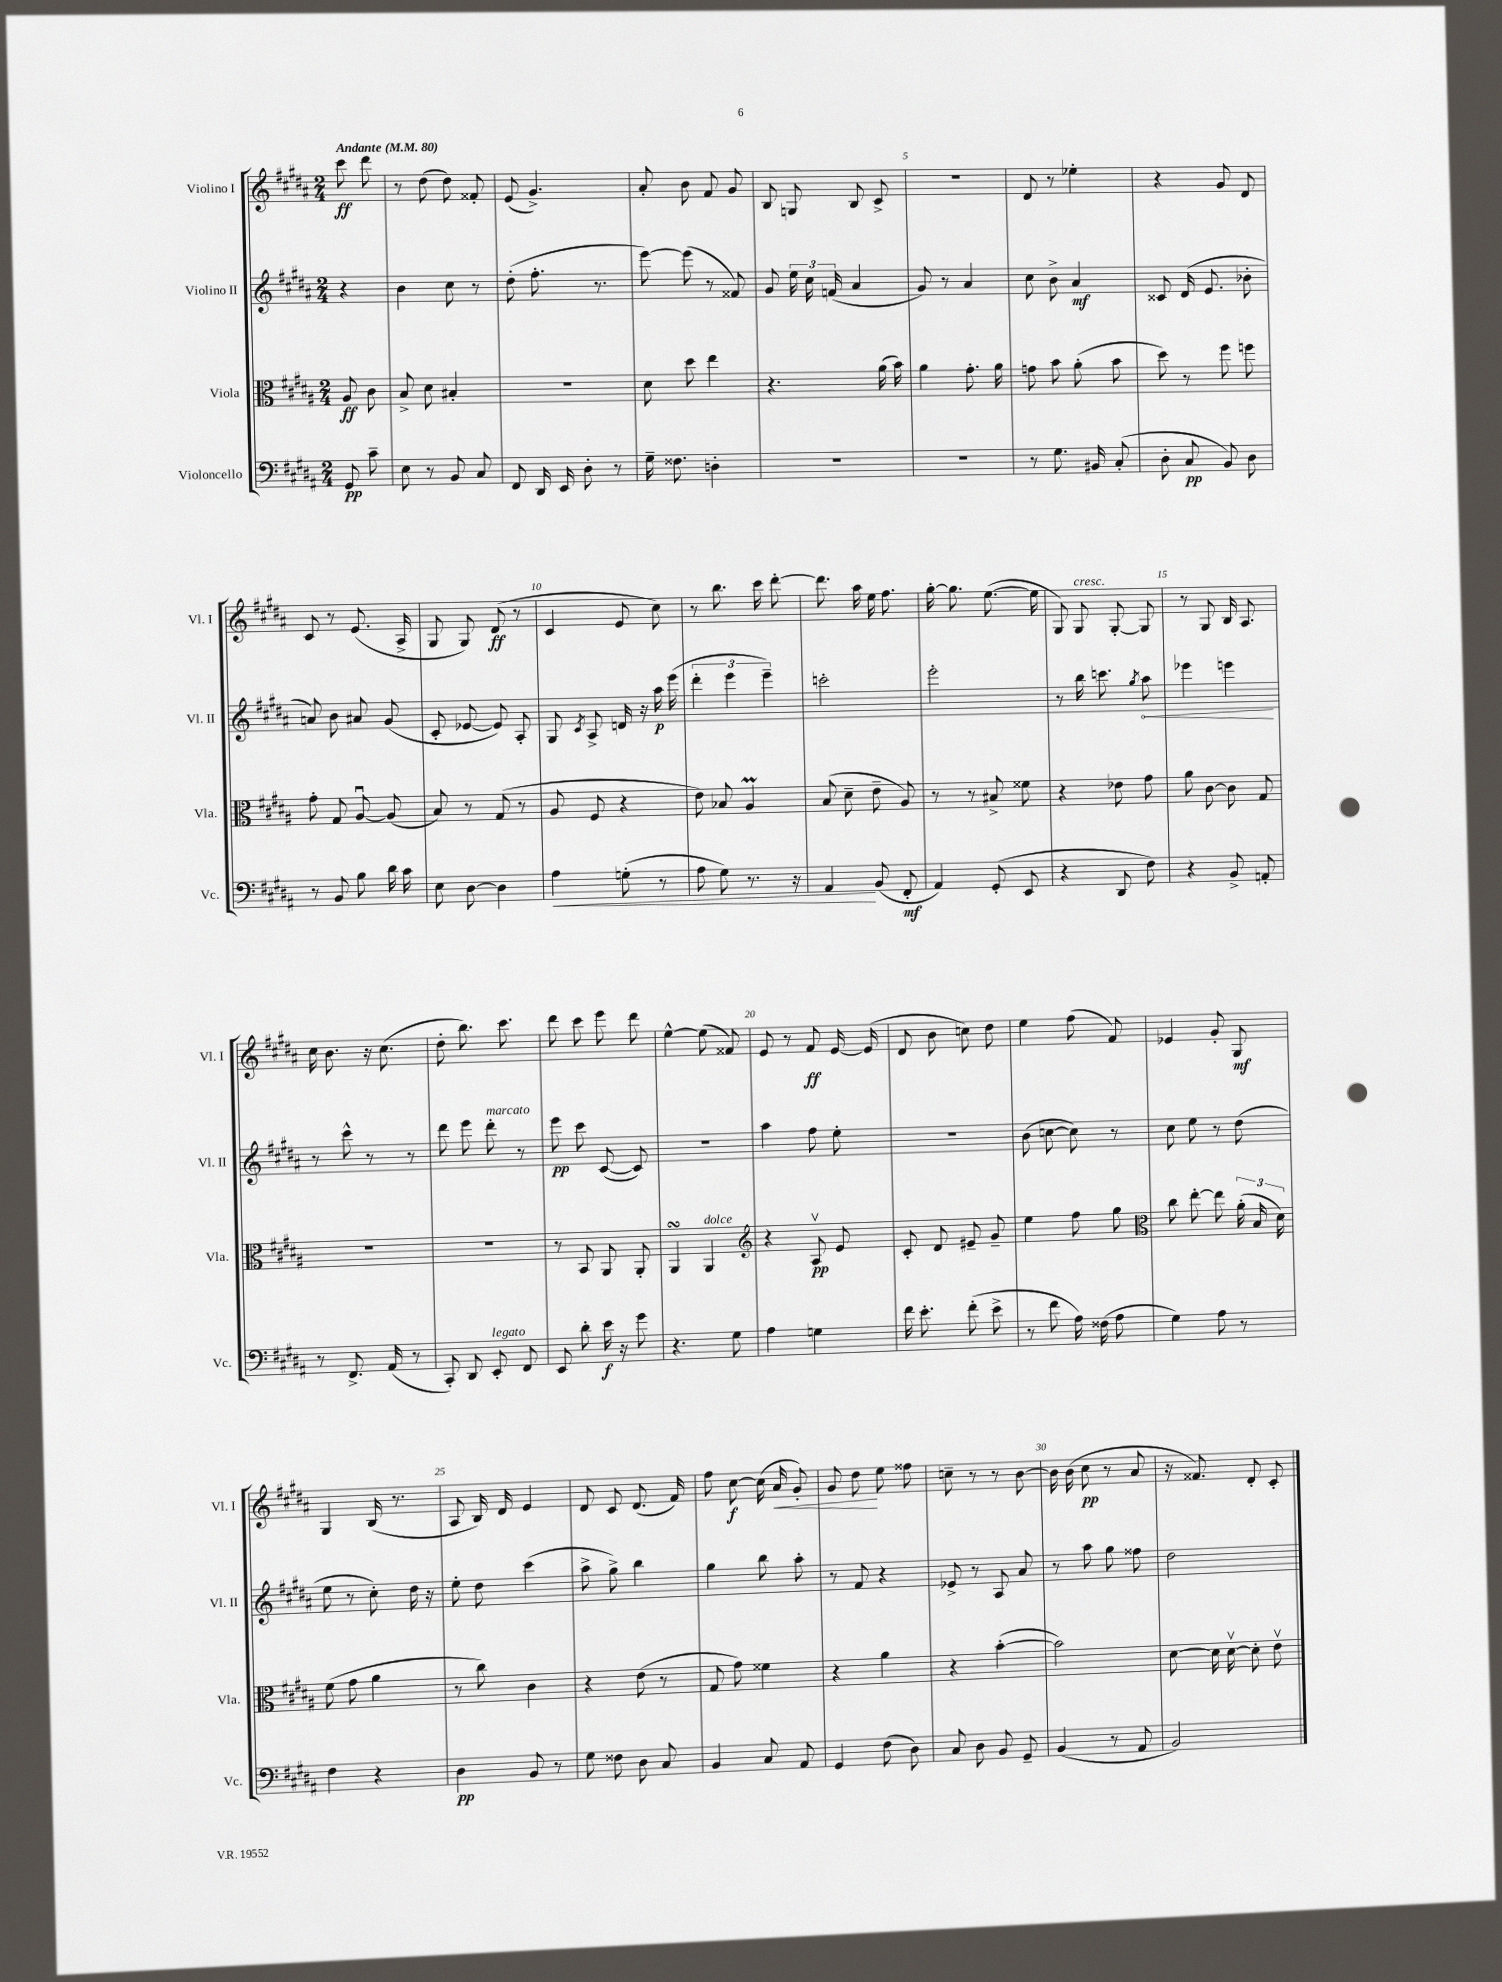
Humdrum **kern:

**kern	**kern	**kern	**kern
*staff4	*staff3	*staff2	*staff1
*clefF4	*clefC3	*clefG2	*clefG2
*k[f#c#g#d#a#]	*k[f#c#g#d#a#]	*k[f#c#g#d#a#]	*k[f#c#g#d#a#]
*M2/4	*M2/4	*M2/4	*M2/4
*MM80	*MM80	*MM80	*MM80
8GG#	8A#	4r	8ccc#
8c#~	8c#	.	8ddd#
=	=	=	=
8E	8B^	4b	8r
8r	8d#	.	(8dd#
8BB	4B#'	8cc#	8dd#)
8C#	.	8r	8f##'
=	=	=	=
8FF#	2r	(8dd#'	(8e
16DD#	.	8.ff#'	4.g#^)
16EE	.	.	.
8D#'	.	.	.
.	.	8.r	.
8r	.	.	.
=	=	=	=
16G#~	8d#	[8eee)	8a#'
8.F##	.	.	.
.	8dd#	(8eee]	8b
4D'	4ee	8r	8f#
.	.	8f##)	8g#
=	=	=	=
2r	4.r	8g#	8B
.	.	24ee	8G
.	.	24cc#	.
.	.	(24f	.
.	.	4a#	8B
.	(16a#	.	8c#^
.	16b)	.	.
=	=	=	=
2r	4a#	8g#)	2r
.	.	8r	.
.	8.g#'	4a#	.
.	16a#	.	.
=	=	=	=
8r	8g	8cc#	8d#
8.G#	8b	8b^	8r
.	(8a#'	4a#	4ee-'
16BB#	.	.	.
(8C#'	8b	.	.
=	=	=	=
8D#'	8dd#)	8c##	4r
8C#	8r	(16d#	.
.	.	8.e	.
8BB)	8ff#	.	8g#
8D#	8ff	8b-'	8d#
=	=	=	=
8r	8g#'	8a)	8c#
8BB	8G#	8b	8r
8B	[8A#u	8a#	(8.e
16d#	(8A#]	(8g#	.
16c#	.	.	16A#^
=	=	=	=
8E	8B)	8c#'	8G#
[8D#	8r	[8e-	8G#)
4D#]	(8G#	8e-])	(8d#
.	8r	8A#'	8r
=	=	=	=
4A#	8A#	8G#	4c#
.	.	8qc#	.
.	8F#	8A#^	.
(8G'	4r	16d	8e
.	.	16r	.
8r	.	16aa#	8cc#)
.	.	(16eee	.
=	=	=	=
8A#	8e)	6ddd#'	8r
8G#)	8B-	.	8.bb
.	.	6eee	.
8.r	4A#	.	.
.	.	.	16ccc#
.	.	6eee~)	.
.	.	.	[8ddd#'
16r	.	.	.
=	=	=	=
4AA#	(8B	2ccc'	8.ddd#]
.	8d#~	.	.
.	.	.	16aa#
(8BB	8e~	.	16ee
.	.	.	8.ff#
8FF#'	8A#)	.	.
=	=	=	=
4AA#)	8r	2eee'	[16gg#'
.	.	.	8.gg#]
.	8r	.	.
(8GG#'	8B#^	.	([8.ee
8EE	8f##	.	.
.	.	.	16ee]
=	=	=	=
4r	4r	8r	8G#)
.	.	16bb	8G#
.	.	8.ccc	.
8DD#	8e-	.	[8G#'
.	.	8qgg#	.
8F#)	8g#	8aa#	8G#]
=	=	=	=
4r	8a#	4eee-	8r
.	[8c#	.	8G#
8BB^	8c#]	4eee	16B
.	.	.	8.A#
8AA'	8G#	.	.
=	=	=	=
8r	2r	8r	16cc#
.	.	.	8.b
8.FF#^	.	8ccc#^^	.
.	.	8r	16r
(16AA#	.	.	(8.cc#
8r	.	8r	.
=	=	=	=
8CC#')	2r	8ddd#	8dd#'
8DD#	.	8eee	8.bb)
8EE'	.	8ddd#'	.
.	.	.	8.ccc#
8FF#	.	8r	.
=	=	=	=
8EE	8r	8eee	8ddd#
8d#'	8BB	8ccc#	8ccc#
16e	8AA#	([8c#	8eee
16r	.	.	.
8g#	8AA#'	8c#])	8ddd#
=	=	=	=
4.r	4AA#	2r	[4ee^^
.	4AA#	.	(8ee]
8G#	.	.	8f##)
=	=	=	=
*	*clefG2	*	*
4A#	4r	4aa#	8e
.	.	.	8r
4G	8A#v	8ff#	8f#
.	8e	8ee'	[16e
.	.	.	(16e]
=	=	=	=
16f#	8c#'	2r	8d#
8.e'	.	.	.
.	8d#	.	8b
(8f#'	8e#~	.	8cc)
8e^	8g#~	.	8dd#
=	=	=	=
8r	4ee	(8b	4ee
8f#	.	[8cc	.
16A#)	8ff#	8cc])	(8ff#
(16F##	.	.	.
8A#	8gg#	8r	8f#)
=	=	=	=
*	*clefC3	*	*
4G#)	8cc#	8cc#	4e-
.	[8ee'	8ee	.
8A#	8ee]	8r	8g#'
8r	(24a#'	(8dd#	8G#
.	24B	.	.
.	24d#)	.	.
=	=	=	=
4F#	(8f#	8ee	4G#
.	8g#	8r	.
4r	4a#	8cc#')	(16B
.	.	.	8.r
.	.	16dd#	.
.	.	16r	.
=	=	=	=
4D#	8r	8ee'	8A#
.	8cc#)	8dd#	16B)
.	.	.	16d#
8BB	4c#	(4ccc#	4e
8r	.	.	.
=	=	=	=
8G#	4r	8aa#^	8d#
8F##	.	8gg#^)	8c#
8D#	(8e	4bb	(8.d#
8C#	8r	.	.
.	.	.	16f#)
=	=	=	=
4BB	8G#	4gg#	8ff#
.	8g#)	.	[8cc#
8C#	4f##	8bb	(16cc#]
.	.	.	16a#
8AA#	.	8aa#'	8g#')
=	=	=	=
4GG#	4r	8r	8g#
.	.	8f#	8dd#
(8F#	4a#	4r	8ee
8D#)	.	.	8ff##
=	=	=	=
8C#	4r	8e-^	8cc~
8D#	.	8r	8r
8BB	([4b'	8A#	8r
8GG#~	.	8a#	[8b
=	=	=	=
(4BB	2b])	8r	16b]
.	.	.	(16b
.	.	8aa#	8cc#
8r	.	8gg#	8r
8AA#	.	8ff##	8a#
=	=	=	=
2BB)	[8d#	2dd#	16r
.	.	.	8.f##)
.	16d#]	.	.
.	[16d#v	.	.
.	8d#']	.	8d#'
.	8ev	.	8c#'
==	==	==	==
*-	*-	*-	*-
